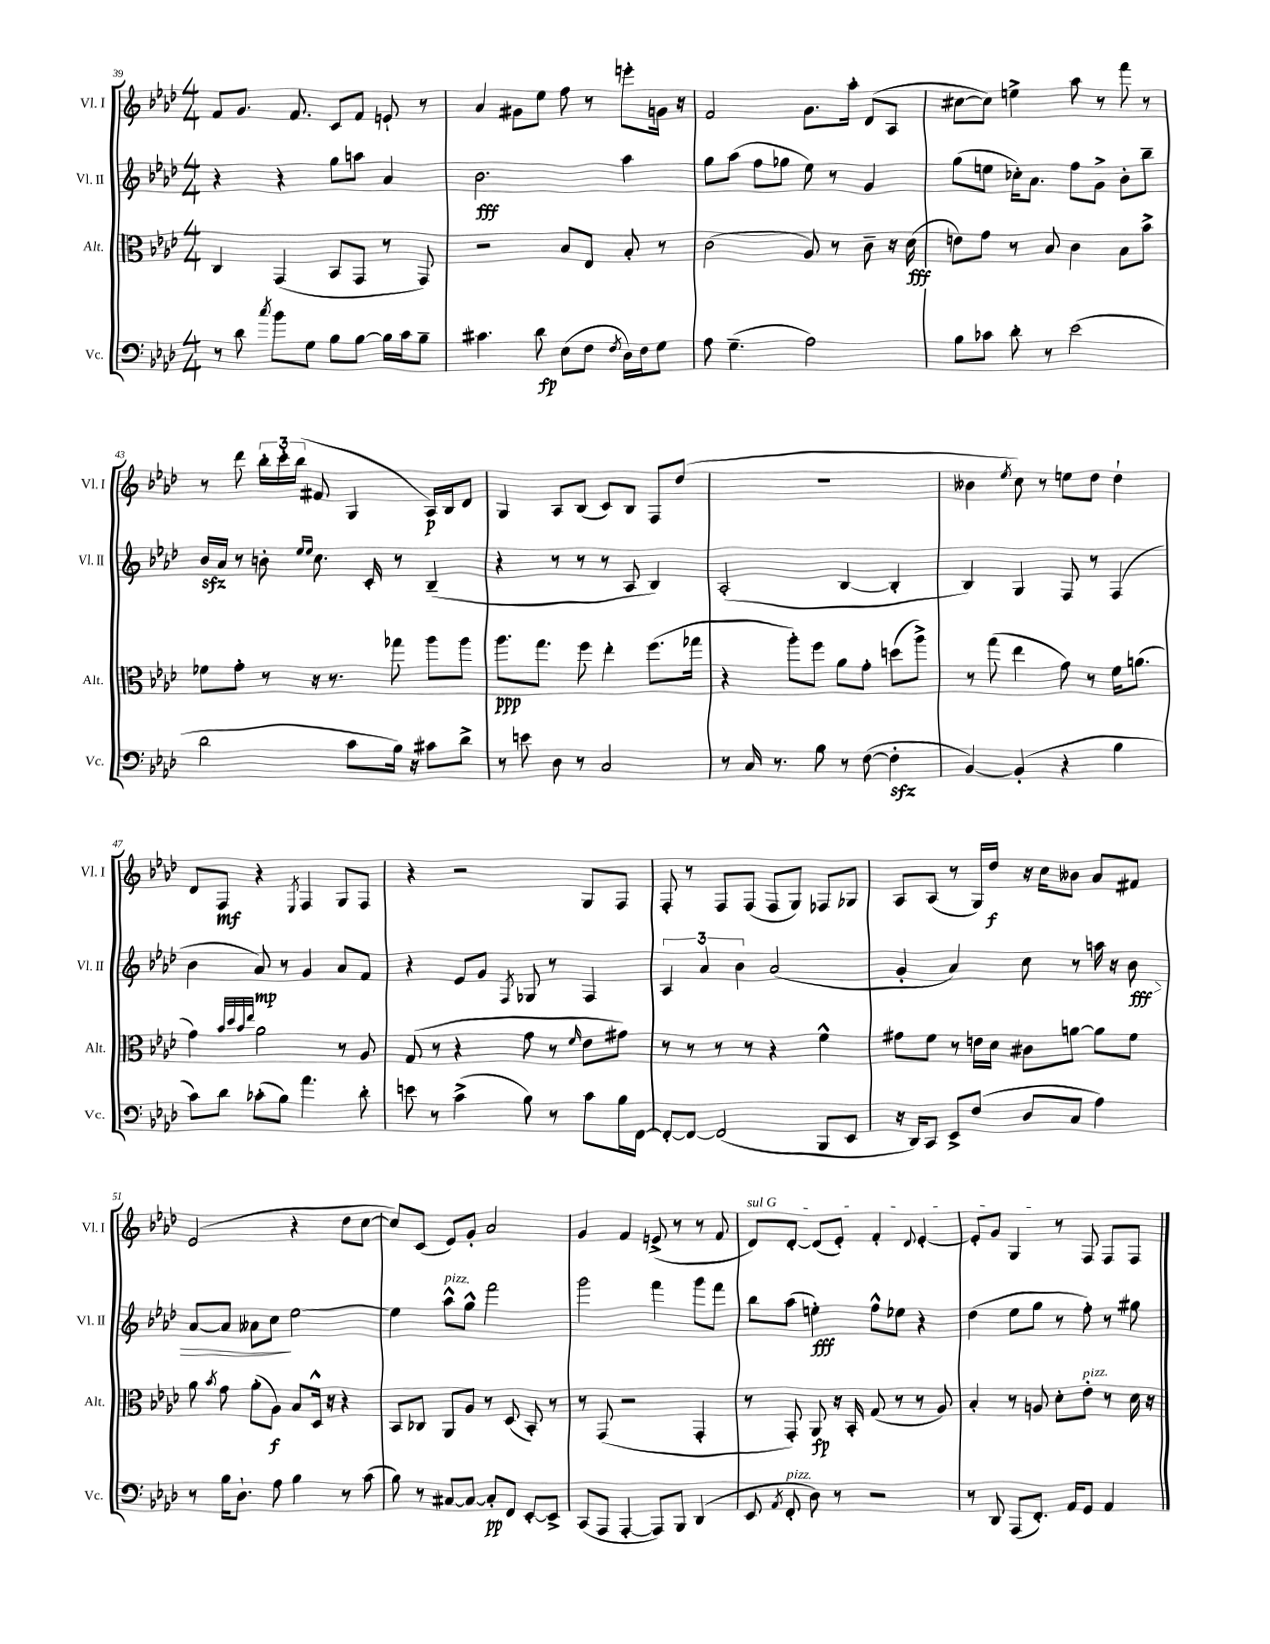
<<
\new StaffGroup <<
\new Staff = "s0" \with { instrumentName = "Vl. I" shortInstrumentName = "Vl. I" } {
    \clef treble \key aes \major \numericTimeSignature \time 4/4
    \autoBeamOff f'8[ g'8.] f'8. c'8[ f'8] e'8-! r8 |
    aes'4 gis'8[ ees''8] f''8 r8 e'''8[-. g'16] r16 |
    f'2 g'8.[ aes''16]-. des'8[( aes8] |
    cis''8[~ cis''8]) e''4-> aes''8 r8 f'''8 r8 |
    r8 des'''8 \tuplet 3/2 { bes''16[-. c'''16-. bes''16]( } fis'8 g4 aes16[\p) bes16 des'8] |
    g4 aes8[ bes8]( c'8[) bes8] f8[ des''8]( |
    R1 |
    beses'4 \acciaccatura { ees''8 } c''8) r8 e''8[ des''8] des''4-! |
    des'8[ f8]\mf r4 \acciaccatura { ees8 } f4 g8[ f8] |
    r4 r2 g8[ f8] |
    f8-. r8 f8[ f8]( f8[ g8]) fes8[ ges8] |
    aes8[ aes8]( r8 g16[) des''16]\f r16 c''16[ beses'8] aes'8[ fis'8] |
    ees'2( r4 des''8[ c''8]~ |
    c''8[) c'8]( ees'8[) g'8]-. aes'2 |
    g'4 f'4 e'8->( r8 r8 f'8 |
    \once \override TextSpanner.bound-details.left.text = \markup { \italic "sul G" } des'8[\startTextSpan) des'8]~-. des'8[( ees'8]-.) f'4-. \appoggiatura { des'8 } ees'4~-. |
    ees'8[-. g'8] g4\stopTextSpan r8 f8 f8[ f8] \bar "|." |
}
\new Staff = "s1" \with { instrumentName = "Vl. II" shortInstrumentName = "Vl. II" } {
    \clef treble \key aes \major \numericTimeSignature \time 4/4
    \autoBeamOff r4 r4 g''8[ a''8] aes'4 |
    bes'2.\fff aes''4 |
    g''8[ aes''8]( f''8[ ges''8] ees''8) r8 g'4 |
    g''8[( e''8] ces''16[-.) aes'8.] f''8[ g'8]-> bes'8[-. bes''8]-- |
    bes'16[\sfz aes'16] r8 b'8-. \grace { ees''16[ ees''16] } c''8. c'16-. r8 bes4--( |
    r4 r8 r8 r8 aes8 bes4) |
    aes2-.( bes4~ bes4-. |
    bes4) g4 f8 r8 f4( |
    bes'4 aes'8\mp) r8 g'4 aes'8[ f'8] |
    r4 ees'8[ g'8] \acciaccatura { f8 } ges8 r8 f4 |
    \tuplet 3/2 { aes4 aes'4 bes'4 } aes'2( |
    g'4-. aes'4) c''8 r8 a''16 r16 bes'8\fff\> |
    aes'8[~ aes'8] aeses'8[ c''8]\! ees''2~ |
    ees''4 aes''8[-^^\markup { \italic "pizz." } g''8]-^ f'''2 |
    g'''2 f'''4 g'''8[ f'''8] |
    bes''8[ aes''8]( e''4-.\fff) f''8[-^ ees''8] r4 |
    des''4( ees''8[ g''8] r8 f''8-.) r8 gis''8 \bar "|." |
}
\new Staff = "s2" \with { instrumentName = "Alt." shortInstrumentName = "Alt." } {
    \clef alto \key aes \major \numericTimeSignature \time 4/4
    \autoBeamOff c4 g,4( bes,8[ g,8] r8 g,8) |
    r2 bes8[ ees8] bes8-. r8 |
    c'2( aes8) r8 c'8-- r16 des'16\fff( |
    e'8[) g'8] r8 bes8 c'4 bes8[ bes'8]-> |
    fes'8[ g'8]-. r8 r16 r8. ges''8 aes''8[ aes''8] |
    aes''8.[\ppp g''8.] f''8 ees''4-. f''8.[( ges''16] |
    r4 aes''8[-.) f''8] aes'8[ g'8]-. d''8[( aes''8]->) |
    r8 g''8( ees''4 g'8) r8 f'16[ a'8.]( |
    g'4) \grace { bes'32[ des''32 bes'32 ees''32] } aes'2 r8 aes8 |
    g8( r8 r4 g'8 r8 \grace { f'16 } ees'8[ gis'8]) |
    r8 r8 r8 r8 r4 f'4-^ |
    gis'8[ f'8] r8 e'16[ des'16] cis'8[ a'8]~ a'8[ f'8] |
    aes'8 \acciaccatura { bes'8 } g'8 aes'8[-.( aes8]\f) bes8[ des16]-^ r16 r4 |
    bes,8[ ces8] aes,8[ aes8] r8 des8( bes,8-.) r8 |
    r8 g,8( r2 g,4-. |
    r8 g,8-.) aes,8\fp r16 bes,16-. g8( r8 r8 aes8) |
    bes4-. r8 a8 des'8[-. ees'8]-.^\markup { \italic "pizz." } r8 des'16 r16 \bar "|." |
}
\new Staff = "s3" \with { instrumentName = "Vc." shortInstrumentName = "Vc." } {
    \clef bass \key aes \major \numericTimeSignature \time 4/4
    \autoBeamOff r8 des'8 \acciaccatura { c''8 } bes'8[ g8] bes8[ bes8]~ bes16[ c'16 bes8]-- |
    cis'4. des'8\fp ees8[( f8] \acciaccatura { f8 } des16[) f16 g8] |
    aes8 g4.--( aes2) |
    bes8[ ces'8] des'8-. r8 ees'2( |
    des'2 c'8[ bes16]) r16 cis'8[ des'8]-> |
    r8 e'8 des8 r8 c2 |
    r8 c16 r8. bes8 r8 f8~( f4-.\sfz |
    bes,4~) bes,4-.( r4 bes4 |
    c'8[) des'8] ces'8[-.( bes8]) aes'4. des'8-. |
    e'8 r8 c'4->( bes8) r8 c'8[ bes16 f,16]~ |
    f,8[~-. f,8]~ f,2( bes,,8[ ees,8] |
    r16 des,16[) c,8] ees,8[-> f8]( des8[ c8] aes4) |
    r8 bes16[ des8.]-! aes8 bes4 r8 c'8( |
    bes8) r8 cis8[~ cis8]~ cis8[-.\pp f,8] ees,8[~-. ees,8]-> |
    c,8[( aes,,8] aes,,4~-. aes,,8[) bes,,8] des,4( |
    ees,8 \acciaccatura { aes,8 } f,8-.^\markup { \italic "pizz." } des8) r8 r2 |
    r8 des,8 aes,,8[( f,8.]-.) aes,16[ g,8] aes,4 \bar "|." |
}
>>
>>
\layout { \context { \Score currentBarNumber = #39 } }
